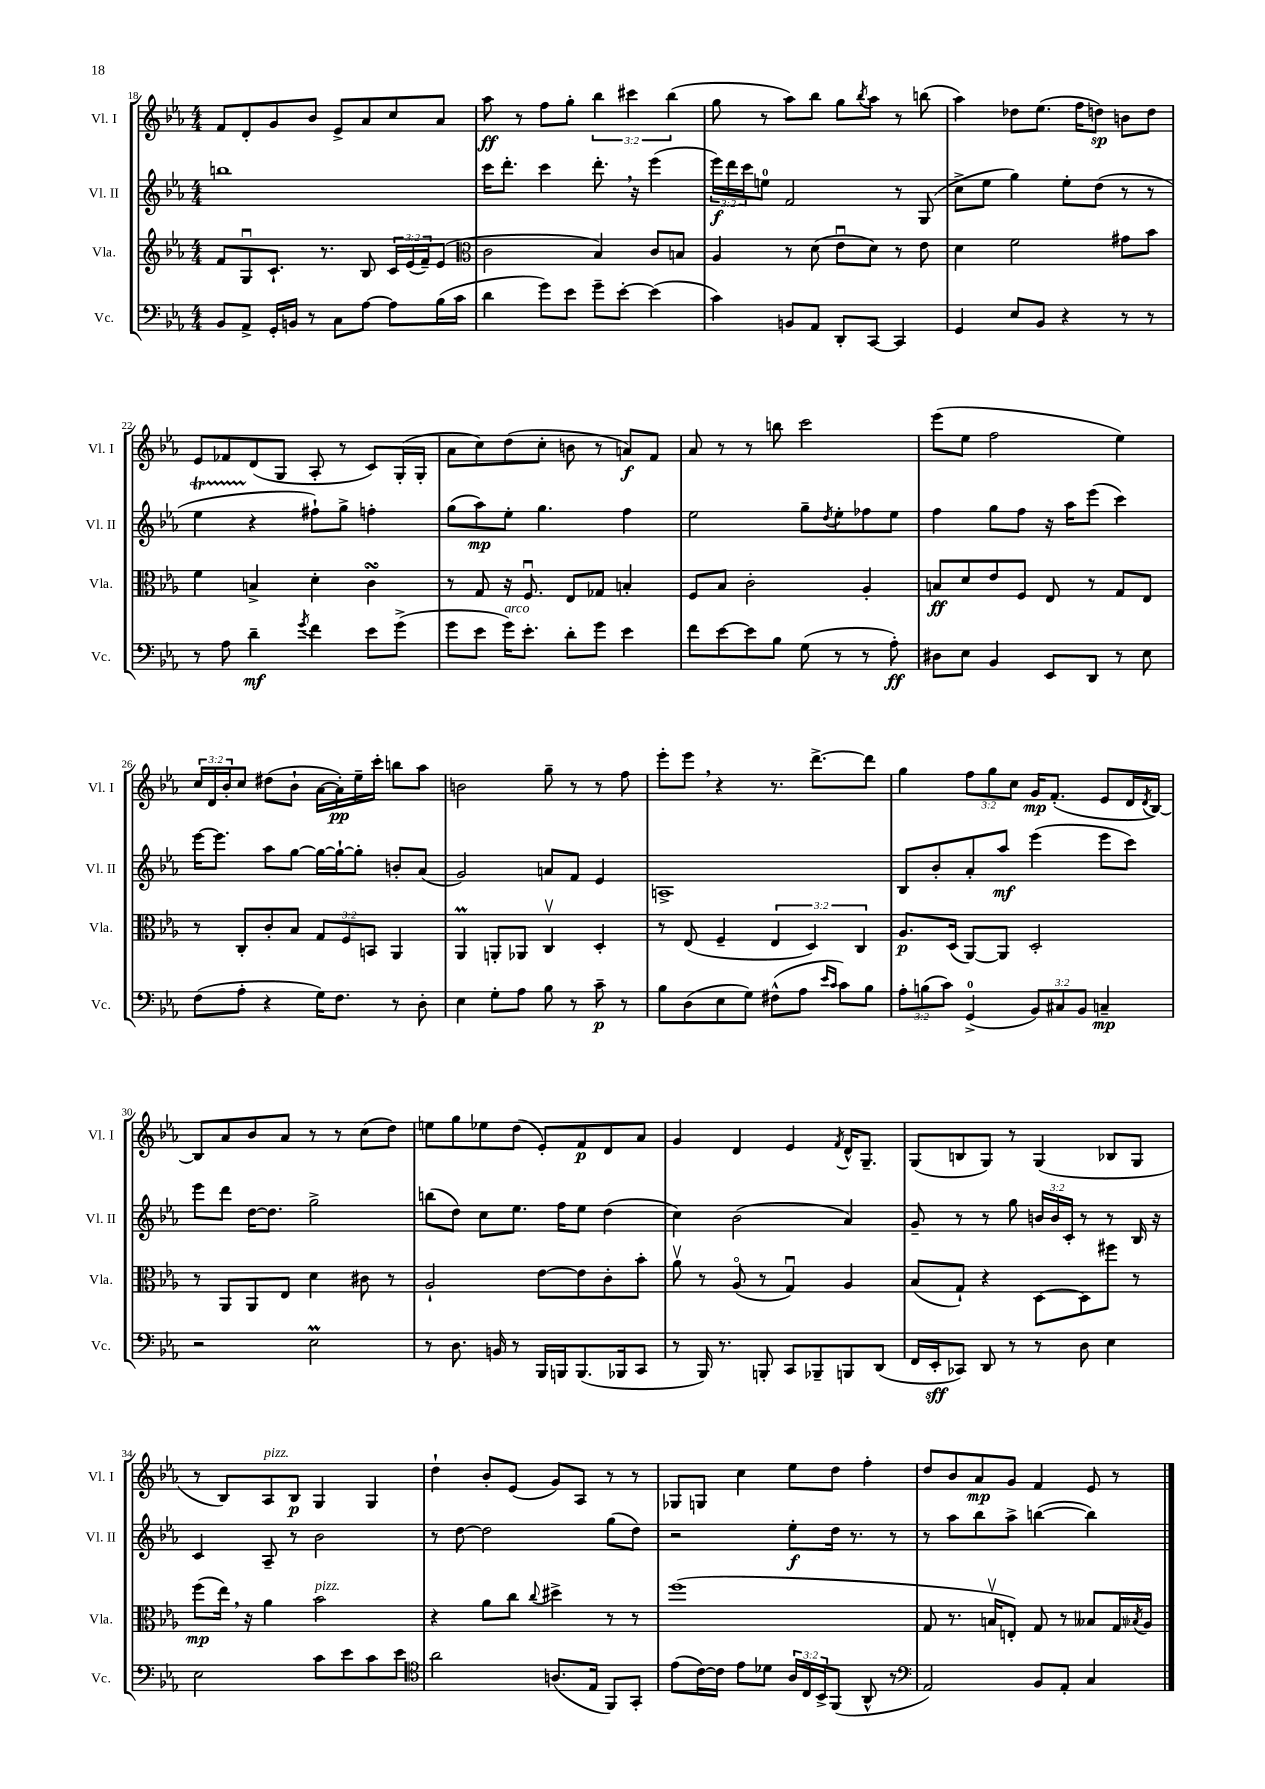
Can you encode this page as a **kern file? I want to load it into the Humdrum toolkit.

**kern	**kern	**kern	**kern
*staff4	*staff3	*staff2	*staff1
*clefF4	*clefG2	*clefG2	*clefG2
*k[b-e-a-]	*k[b-e-a-]	*k[b-e-a-]	*k[b-e-a-]
*M4/4	*M4/4	*M4/4	*M4/4
8BB-	8f	1bb	8f
8AA-^	8Gu	.	8d'
16GG'	8.c`	.	8g
16BB	.	.	.
8r	.	.	8b-
.	8.r	.	.
8C	.	.	8e-^
[8A-	8B-	.	8a-
8A-]	24c	.	8cc
.	(24e-	.	.
.	24f~)	.	.
(16B-	(8e-	.	8a-
16c	.	.	.
=	=	=	=
*	*clefC3	*	*
4d	2c	16ccc	8aa-
.	.	8.ddd'	.
.	.	.	8r
8g)	.	4ccc	8ff
8e-	.	.	8gg'
8g~	4B-)	8.ddd'	6bb-
[8e-'	.	.	.
.	.	.	6ccc#
.	.	16r	.
(4e-]	8c	(4eee-	.
.	.	.	(6bb-
.	8B	.	.
=	=	=	=
4c)	4A-	24eee-)	8gg
.	.	24ddd	.
.	.	24ccc	.
.	.	8ee	8r
8BB	8r	2f	8aa-)
8AA-	(8d	.	8bb-
8DD'	8e-u	.	8gg
.	.	.	8qbb-
[8CC	8d)	.	8aa-
4CC]	8r	8r	8r
.	8e-	(8G	(8bb
=	=	=	=
4GG	4d	8cc^	4aa-)
.	.	8ee-	.
8E-	2f	4gg)	8dd-
8BB-	.	.	(8.ee-
4r	.	8ee-'	.
.	.	.	16ff
.	.	(8dd	8dd)
8r	8g#	8r	8b
8r	8b-	8r	8dd
=	=	=	=
8r	4f	4ee-	8e-
8A-	.	.	8f-
4d~	4B^	4r	(8d
.	.	.	8G
8qg	.	.	.
4f	4d'	8ff#`)	8A-'
.	.	8gg^	8r
8e-	4c	4ff'	8c)
(8g^	.	.	(16G'
.	.	.	16G'
=	=	=	=
8g	8r	(8gg	8a-
8e-	8G	8aa-)	8cc)
16g)	16r	8ee-'	(8dd
8.e-'	8.Fu	.	.
.	.	4.gg	8cc'
8d'	8E-	.	8b
8g	8G-	.	8r
4e-	4B'	4ff	8a)
.	.	.	8f
=	=	=	=
8f	8F	2ee-	8a-
[8e-	8B-	.	8r
8e-]	2c'	.	8r
8B-	.	.	8bb
(8G	.	8gg~	2ccc
.	.	8qdd	.
8r	.	8ee-'	.
8r	4A-'	8ff-	.
8A-')	.	8ee-	.
=	=	=	=
8D#	8B	4ff	(8eee-
8E-	8d	.	8ee-
4BB-	8e-	8gg	2ff
.	8F	8ff	.
8EE-	8E-	16r	.
.	.	16aa-	.
8DD	8r	(8eee-	.
8r	8G	4ccc)	4ee-)
8E-	8E-	.	.
=	=	=	=
(8F	8r	[16eee-	24cc
.	.	.	24d
.	.	8.eee-]	.
.	.	.	24b-'
8A-'	8C'	.	8cc
4r	8c'	8aa-	(8dd#
.	8B-	[8gg	8b-`
16G)	12G	16gg_	[16a-
8.F	.	16gg`_	16a-'])
.	12F	.	.
.	.	8gg']	16ee-~
.	12BB	.	.
.	.	.	16ccc'
8r	4AA-	8b'	8bb
8D'	.	(8a-	8aa-
=	=	=	=
4E-	4AA-	2g)	2b
8G'	8AA'	.	.
8A-	8AA-	.	.
8B-	4Cv	8a	8gg~
8r	.	8f	8r
8c~	4D'	4e-	8r
8r	.	.	8ff
=	=	=	=
8B-	8r	1A^	8eee-'
(8D	(8E-	.	8eee-
8E-	4F~	.	4r
8G)	.	.	.
(8F#^^	6E-	.	8.r
8A-	.	.	.
.	6D)	.	.
.	.	.	[8.ddd^
16qqe-	.	.	.
16qqc	.	.	.
8c)	.	.	.
.	6C	.	.
8B-	.	.	8ddd]
=	=	=	=
12A-'	8.A-	8B-	4gg
(12B	.	.	.
.	.	8b-'	.
12c)	.	.	.
.	(16D	.	.
(4GG^	[8AA-)	8a-'	12ff
.	.	.	12gg
.	8AA-]	8aa-	.
.	.	.	12cc
12BB-)	2D'	(4eee-	16g
.	.	.	(8.f'
12C#	.	.	.
12BB-	.	.	.
4C~	.	8eee-	8e-
.	.	8ccc)	16d
.	.	.	8qd
.	.	.	[16B-)
=	=	=	=
2r	8r	8eee-	8B-]
.	8AA-	8ddd	8a-
.	8AA-	[16dd	8b-
.	.	8.dd]	.
.	8E-	.	8a-
2E-	4d	2gg^	8r
.	.	.	8r
.	8c#	.	(8cc
.	8r	.	8dd)
=	=	=	=
8r	2A-`	(8bb	8ee
8.D	.	8dd)	8gg
.	.	8cc	8ee-
16BB	.	.	.
8r	.	8.ee-	(8dd
16BBB-	[8e-	.	8e-')
16BBB	.	16ff	.
(8.BBB	8e-]	8ee-	8f
.	8c'	(4dd	8d
16BBB-	.	.	.
8CC	8b-'	.	8a-
=	=	=	=
8r	8a-v	4cc)	4g
16BBB-)	8r	.	.
8.r	.	.	.
.	(8A-o	(2b-	4d
8BBB'	8r	.	.
8CC	4Gu)	.	4e-
8BBB-~	.	.	.
.	.	.	8qf
8BBB	4A-	4a-)	16d^^
.	.	.	8.G~
(8DD	.	.	.
=	=	=	=
16FF	(8B-	8g~	(8G
16EE-'	.	.	.
8CC-)	8G`)	8r	8B
8DD	4r	8r	8G)
8r	.	8gg	8r
8r	[8D	24b	(4G
.	.	24b	.
.	.	24c'	.
8D	8D]	8r	.
4E-	8ff#	8r	8B-
.	8r	16B-	8G
.	.	16r	.
=	=	=	=
2E-	(8ff	4c	8r
.	16ee-)	.	8B-)
.	16r	.	.
.	4a-	8A-~	8A-
.	.	8r	8B-
8c	2b-	2b-	4G
8e-	.	.	.
8c	.	.	4G
8e-	.	.	.
=	=	=	=
*clefC4	*	*	*
2a-	4r	8r	4dd`
.	.	[8dd	.
.	8a-	2dd]	8b-'
.	8cc	.	(8e-
.	8qqcc	.	.
(8.A	4dd#^	.	8g)
.	.	.	8A-
16E-	.	.	.
8FF)	8r	(8gg	8r
8GG'	8r	8dd)	8r
=	=	=	=
(8e-	(1ff	2r	8G-
[16c)	.	.	8G
16c]	.	.	.
8e-	.	.	4cc
8d-	.	.	.
24A-	.	8ee-'	8ee-
24C	.	.	.
24BB-^	.	.	.
(8FF	.	16dd	8dd
.	.	8.r	.
8AA-^^	.	.	4ff'
8r	.	8r	.
=	=	=	=
*clefF4	*	*	*
2AA-)	8G	8r	8dd
.	8.r	8aa-	8b-
.	.	8bb-	8a-
.	16Bv	.	.
.	8E')	8aa-^	8g
8BB-	8G	([4bb	4f
8AA-'	8r	.	.
4C	8B--	4bb])	8e-
.	16G	.	8r
.	8qB-	.	.
.	16A-	.	.
==	==	==	==
*-	*-	*-	*-
